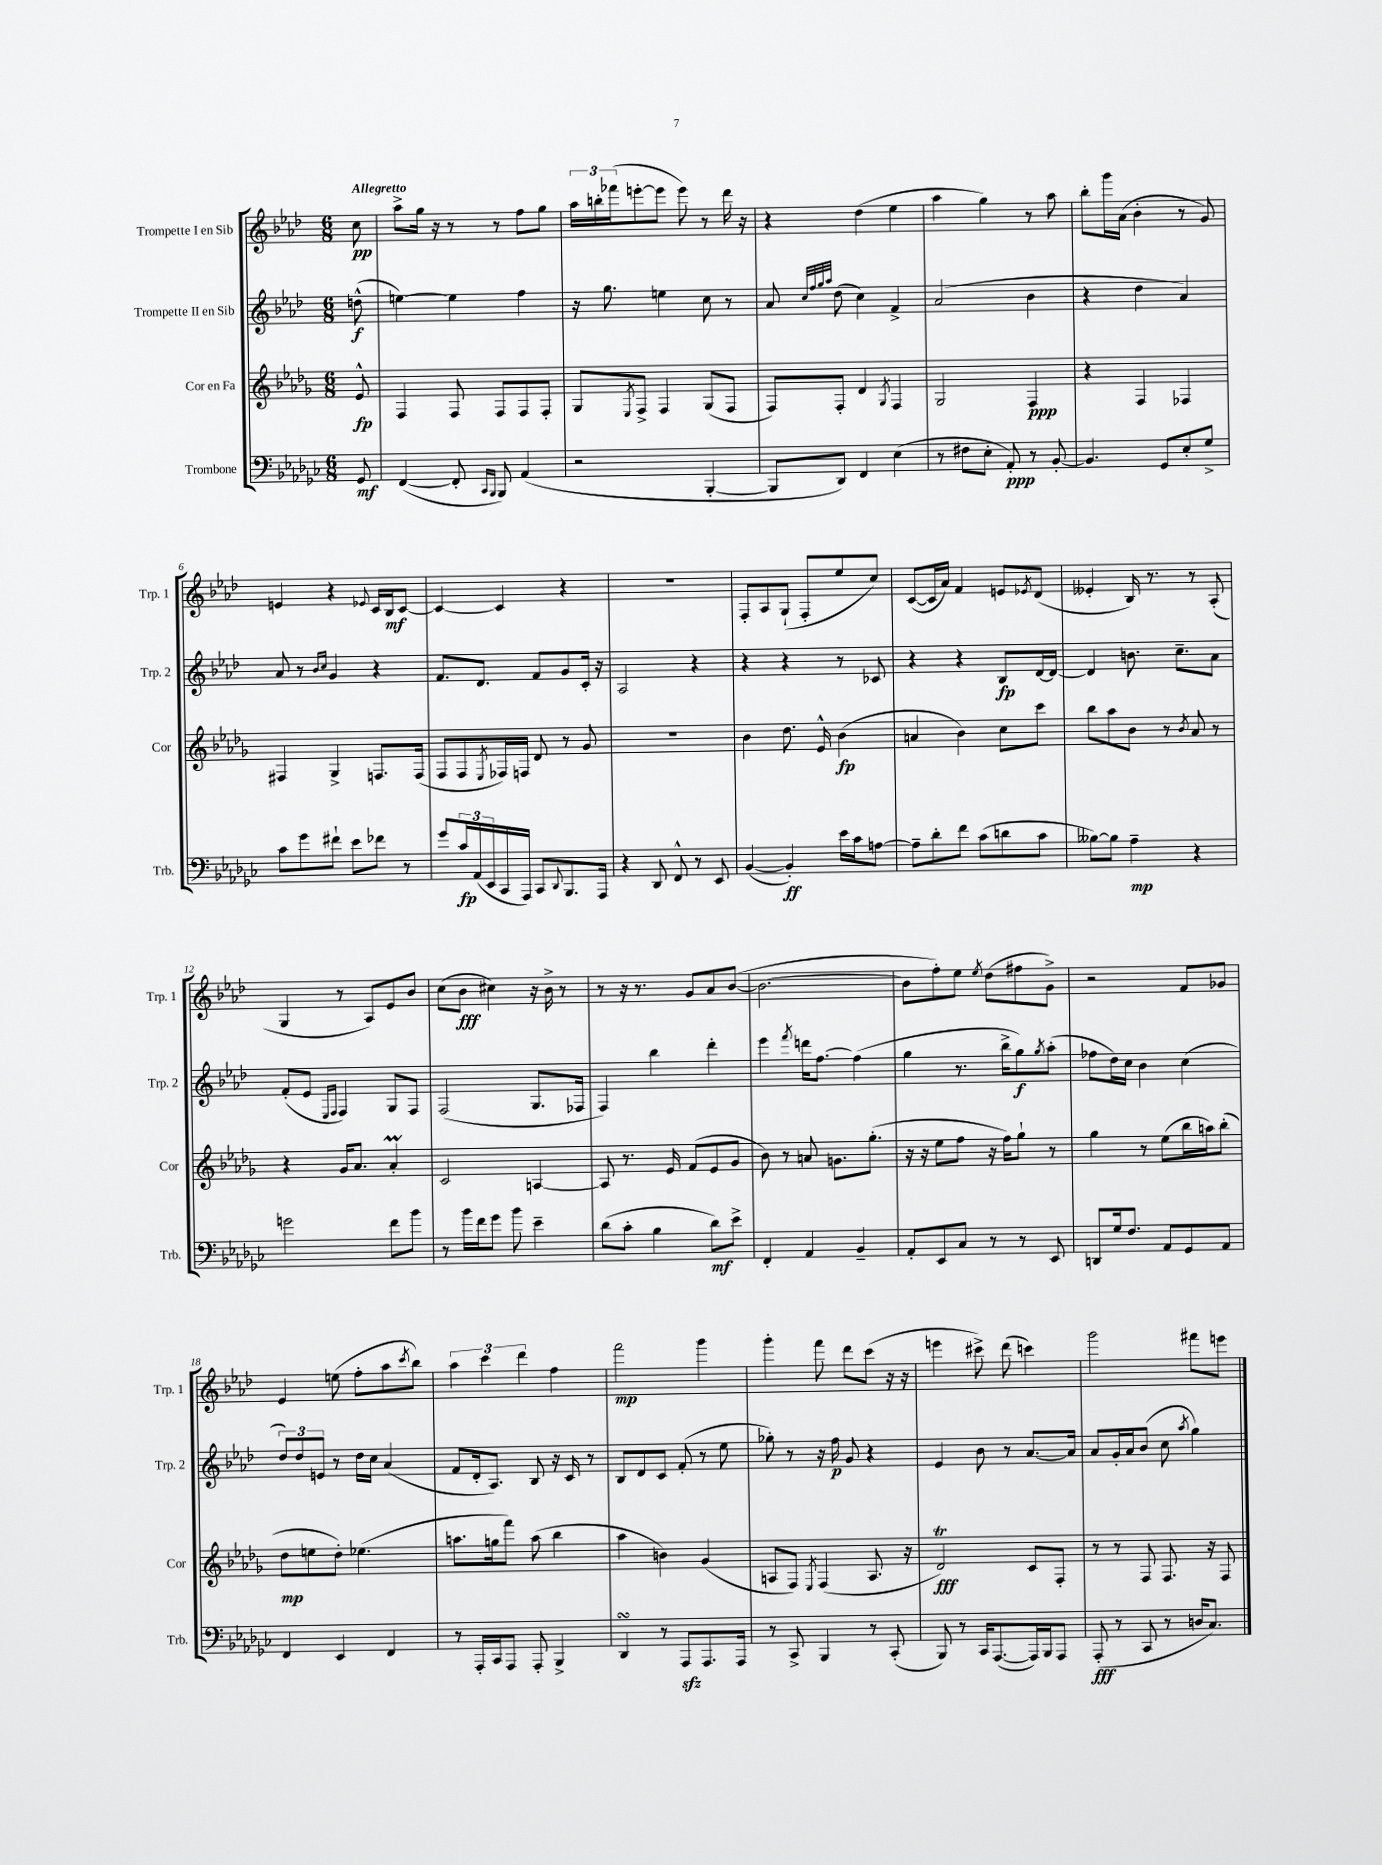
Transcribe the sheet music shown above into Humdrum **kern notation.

**kern	**kern	**kern	**kern
*staff4	*staff3	*staff2	*staff1
*clefF4	*clefG2	*clefG2	*clefG2
*k[b-e-a-d-g-c-]	*k[b-e-a-d-g-]	*k[b-e-a-d-]	*k[b-e-a-d-]
*M6/8	*M6/8	*M6/8	*M6/8
8GG-/	8e-^^/	(8dd^^\	8cc\
=	=	=	=
([4FF/	4F/	[4ee\)	8aa-^\L
.	.	.	16gg\Jk
.	.	.	16r
8FF'/]	8F/	4ee\]	8r
16qqCC-/LL	.	.	.
16qqBBB-/JJ	.	.	.
8BBB-/)	8F/L	.	8r
(4AA-/	8F/	4ff\	8ff\L
.	8F'/J	.	8gg\J
=	=	=	=
2r	8G-/L	16r	24aa-\LL
.	.	.	24bb'\
.	.	8.gg\	.
.	.	.	(24fff-\J
.	8qE-/	.	.
.	8F^/J	.	[8eee'\
.	4F/	4ee\	8eee\]J
.	.	.	8eee\)
[4BBB-'/	(8G-/L	8cc\	8r
.	8F/J	8r	16ddd-\
.	.	.	16r
=	=	=	=
8BBB-/]L	8F/L)	8a-/	4r
.	.	32qqcc/LLL	.
.	.	32qqff/	.
.	.	32qqgg/	.
.	.	32qqaa-/JJJ	.
8DD-/J)	8F'/J	(8dd-\	.
4FF/	4d-/	4cc\)	(4dd-\
.	8qG-/	.	.
(4E-\	4F/	4f^/	4ee-\
=	=	=	=
8r	2G-/	(2a-/	4aa-\
8F#\L	.	.	.
8E-'\J	.	.	4gg\)
8AA-'/)	.	.	.
8r	4F/	4b-\	8r
[8BB-'/	.	.	8aa-\
=	=	=	=
4.BB-/]	4r	4r	8bb-'\L
.	.	.	16ggg\L
.	.	.	(16a-\JJ
.	4F/	4dd-\	4b-'\
8GG-/L	.	.	.
8E-'/	4F-/	4a-/)	8r
8G-^/J	.	.	8g/)
=	=	=	=
8c-\L	4F#/	8a-/	4e/
8g-\	.	8r	.
.	.	16qqb-/LL	.
.	.	16qqcc/JJ	.
8f#`\J	4G-^/	4g/	4r
8e-\L	.	.	.
.	.	.	8qqe-/
8f-\J	8.F/L	4r	16c/LL
.	.	.	16B-/J
8r	.	.	[8c/J
.	(16F/Jk	.	.
=	=	=	=
8g-/L	8F/L	8.f/L	4c/_
24c-/L	8F/	.	.
(24AA-/	.	.	.
.	.	8.d-/J	.
24EE-/	.	.	.
.	8qE-/	.	.
16CC-/	16F-/L)	.	4c/]
16AAA-/JJ)	16F/JJ	.	.
8CC-/L	8d-/	8f/L	.
8qqDD-/	.	.	.
8.BBB-/	8r	8g/	4r
.	8g-/	16c'/Jk	.
16AAA-/Jk	.	16r	.
=	=	=	=
4r	2.r	2A-/	2.r
8DD-/	.	.	.
8FF^^/	.	.	.
8r	.	4r	.
8EE-/	.	.	.
=	=	=	=
([4BB-/	4b-\	4r	8F'/L
.	.	.	8A-/
4BB-'/])	8.dd-\	4r	(8G`/J
.	.	.	8F'/L
.	16e-^^/	.	.
16e-\LL	(4b-\	8r	8ee-/
16c-\J	.	.	.
[8A\J	.	8c-/	8cc/J)
=	=	=	=
8A~\]L	4a/	4r	([8c/L
8d-'\	.	.	16c/]L
.	.	.	16a-/JJ)
8f\J	4b-\)	4r	4f/
(8c-\L	.	.	.
8d\	8cc\L	8B-/L	8e/L
.	.	.	8qe-/
8c-\J	8ccc\J	[16d-/L	(8d-/J
.	.	16d-/_JJ	.
=	=	=	=
[8B--\L)	8bb-\L	4d-/]	4e--'/
8B--\]J	8aa-\	.	.
4A-~\	8b-\J	8.b\	16B-/)
.	.	.	8.r
.	8r	.	.
.	.	8.cc~\L	.
.	8qb-/	.	.
4r	8a-/	.	8r
.	8r	8a-\J	(8A-'/
=	=	=	=
2g\	4r	(8f'/L	4G/
.	.	8e-/J	.
.	.	16qqE-/LL	.
.	.	16qqF/JJ	.
.	16g-/LK	4F/)	8r
.	8.a-/J	.	.
.	.	.	8A-/L)
8f\L	4a-'/	8G/L	8e-/
8b-\J	.	8F/J	8b-/J
=	=	=	=
8r	2c/	(2F/	(8cc\L
16b-\LL	.	.	8b-\J
16f\J	.	.	.
8g-\J	.	.	4cc#\)
8b-\	.	.	.
4e-~\	[4A/	8.G/L	16r
.	.	.	16b-^\
.	.	.	8r
.	.	16F-/Jk	.
=	=	=	=
(8d-\L	8A/]	4F/)	8r
8c-'\J	8.r	.	16r
.	.	.	8.r
4B-\	.	4bb-\	.
.	16e-/	.	.
.	(8f/L	.	8g/L
8d-\L)	8e-/	4ddd-'\	8a-/
8e-^\J	8g-/J	.	([8b-/J
=	=	=	=
4FF'/	8b-\)	4eee-\	2.b-\_
.	8r	.	.
.	.	8qfff/	.
4AA-/	8a/	16ddd\LK	.
.	.	[8.ff\J	.
.	8.g\L	.	.
4BB-~/	.	(4ff\]	.
.	(8.gg-'\J	.	.
=	=	=	=
8AA-'/L	16r	4gg\	8b-\]L
.	16r	.	.
8EE-/	8ee-\L	.	8ff'\)
8C-/J	8ff\J	8.r	8ee-\J
.	.	.	8qee-/
8r	16r	.	(8dd-\L
.	16ff\LK)	16bb-^\LK	.
8r	8gg-`\J	8gg\)	8ff#\
.	.	8qgg/	.
8EE-/	8r	(8aa-'\J	8g^\J)
=	=	=	=
8DD/L	4gg-\	8ff-\L	2r
16G-/k	.	16dd-\L)	.
8.F/J	.	16cc\JJ	.
.	8r	4b-\	.
8AA-/L	(8ee-\L	.	.
8GG-/	16bb-\L	(4cc\	8f/L
.	16aa\J)	.	.
8AA-/J	(8bb-'\J	.	8g-/J
=	=	=	=
4FF/	8dd-\L	12dd-/L)	4e-/
.	.	12dd-/	.
.	8ee\	.	.
.	.	12e/J	.
4EE-/	8dd-'\J)	8r	(8ee\
.	(4.ee-\	16dd-\LL	8ff'\L
.	.	16cc\JJ	.
4FF/	.	(4a-/	8aa-\
.	.	.	8qccc/
.	.	.	8bb-\J)
=	=	=	=
8r	8.aa\L	8f/L	6aa-\
16AAA-'/LL	.	16d-'/k	.
.	.	.	6ccc\
16CC-/J	16gg\k	8.A-/J)	.
8AAA-/J	8fff\J)	.	.
.	.	.	6ddd-\
8AAA-'/	(8aa\	8B-/	.
4BBB-^/	4bb-\	16r	4ff\
.	.	16c/	.
.	.	8r	.
=	=	=	=
4DD-/	4aa-\	8B-/L	2fff\
.	.	8d-/	.
8r	4b\)	8c/J	.
8AAA-/L	.	(8f'/	.
8.AAA-/	(4g-/	8r	4ggg\
.	.	8ee-\	.
16AAA-/Jk	.	.	.
=	=	=	=
8r	8A/L	8gg-'\)	4ggg'\
8CC-^/	8F/J)	8r	.
.	8qE-/	.	.
4BBB-/	(4F/	16r	8fff\
.	.	16ff\	.
.	.	8g/	8ddd-\L
8r	8.A/	4r	(8ccc\J
(8CC-'/	.	.	16r
.	16r	.	16r
=	=	=	=
8BBB-/)	2d-/)	4e-/	4eee\
8r	.	.	.
16CC-/LK	.	8b-\	8ccc#^\)
([8.AAA-/	.	.	.
.	.	8r	(8ddd-\
16AAA-/]L)	8c/L	[8.a-/L	4ccc\)
16BBB-/J	.	.	.
8AAA-/J	8F'/J	.	.
.	.	16a-/]Jk	.
=	=	=	=
(8AAA-'/	8r	8a-/L	2ggg\
8r	8r	16g'/L	.
.	.	16a-/J	.
8CC-/	8F/	(8b-/J	.
8r	8.F/	8cc\	.
.	.	8qaa-/	.
16D/LK	.	4gg\)	8fff#\L
8.C-/J)	16r	.	.
.	8F/	.	8eee\J
==	==	==	==
*-	*-	*-	*-
